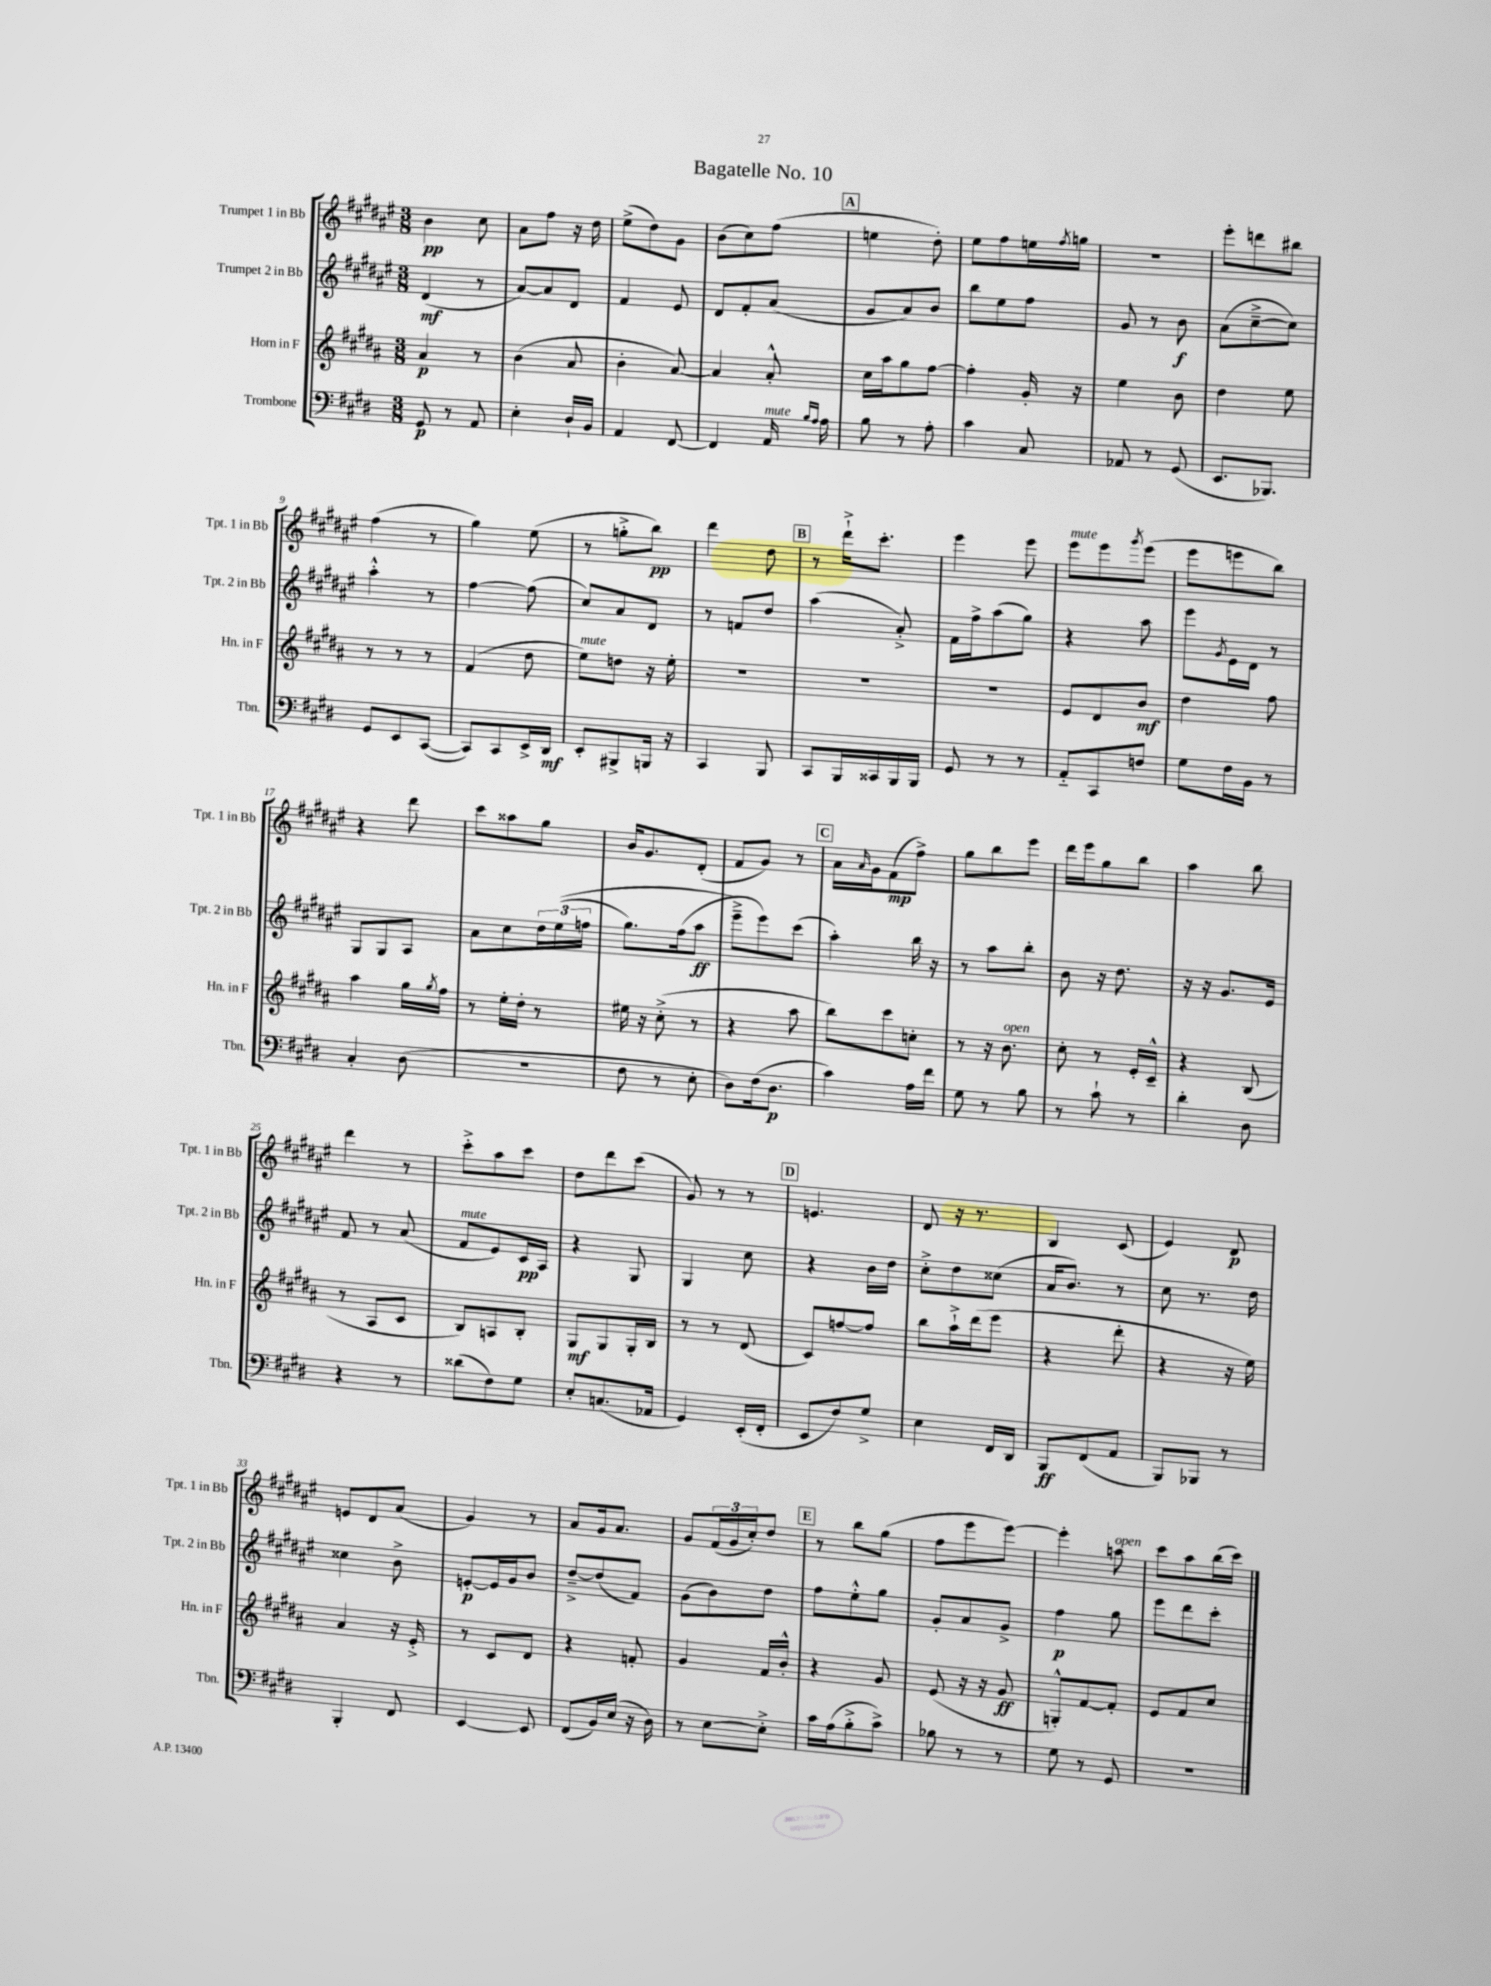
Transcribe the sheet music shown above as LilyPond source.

\header { title = "Bagatelle No. 10" }
<<
\new StaffGroup <<
\new Staff = "s0" \with { instrumentName = "Trumpet 1 in Bb" shortInstrumentName = "Tpt. 1 in Bb" } {
    \clef treble \key fis \major \numericTimeSignature \time 3/8
    b'4\pp cis''8 |
    ais'8 fis''8 r16 dis''16 |
    eis''8->( dis''8) gis'8 |
    b'8( cis''8) fis''8( |
    \mark \markup { \box "A" } e''4 dis''8-.) |
    eis''8 fis''8 e''16 \acciaccatura { fis''8 } g''16 |
    R4. |
    eis'''8-. d'''8 bis''8 |
    fis''4( r8 |
    gis''4) eis''8( |
    r8 g''8-.-> b''8\pp) |
    dis'''4 dis''8 |
    \mark \markup { \box "B" } r8 dis'''16-!-> cis'''8.-. |
    eis'''4 eis'''8 |
    eis'''8^\markup { \italic "mute" } eis'''8 \acciaccatura { gis'''8 } eis'''8( |
    eis'''8 e'''8 b''8) |
    r4 dis'''8 |
    cis'''8 aisis''8 gis''8 |
    b'16 gis'8. dis'8-.( |
    fis'8 gis'8) r8 |
    \mark \markup { \box "C" } ais'16 \grace { ais'16 } gis'16 fis'8\mp( fis''8->) |
    gis''8 b''8 eis'''8 |
    dis'''16 eis'''16 gis''8 b''8 |
    ais''4 b''8 |
    dis'''4 r8 |
    cis'''8-.-> ais''8 cis'''8 |
    dis''8 dis'''8 cis'''8( |
    gis'8) r8 r8 |
    \mark \markup { \box "D" } e'4. |
    dis'8 r16 r8. |
    b4 cis'8( |
    eis'4) dis'8\p |
    e'8 dis'8 ais'8( |
    gis'4) r8 |
    ais'8 gis'16 ais'8. |
    gis'8 \tuplet 3/2 { fis'16( gis'16 cis''16-.) } dis''8 |
    \mark \markup { \box "E" } r8 b''8 gis''8( |
    fis''8 eis'''8 eis'''8~) |
    eis'''4-. a''8^\markup { \italic "open" } |
    cis'''8 ais''8 b''16( cis'''16) \bar "|." |
}
\new Staff = "s1" \with { instrumentName = "Trumpet 2 in Bb" shortInstrumentName = "Tpt. 2 in Bb" } {
    \clef treble \key fis \major \numericTimeSignature \time 3/8
    dis'4\mf( r8 |
    ais'8~) ais'8 dis'8 |
    fis'4 eis'8 |
    dis'8 fis'8-. ais'8( |
    \mark \markup { \box "A" } gis'8 ais'8) b'8 |
    b''8 eis''8 fis''8 |
    gis'8 r8 b'8\f |
    ais'8( cis''8~---> cis''8) |
    ais''4-.-^ r8 |
    fis''4~ fis''8( |
    cis''8) ais'8 dis'8 |
    r8 f'8 dis''8 |
    \mark \markup { \box "B" } ais''4( ais'8-.->) |
    fis'16 fis''16-> ais''8( gis''8) |
    r4 ais''8 |
    eis'''8 \acciaccatura { gis'8 } eis'16 dis'16 r8 |
    gis8 gis8 ais8 |
    ais'8 cis''8 \tuplet 3/2 { dis''16 eis''16(\( f''16 } |
    gis''8.) fis''16( ais''8\ff |
    eis'''8--->\) eis'''8) cis'''8( |
    \mark \markup { \box "C" } ais''4-.) b''16 r16 |
    r8 ais''8 b''8-. |
    b'8 r16 dis''8. |
    r16 r16 gis'8. eis'16 |
    fis'8 r8 ais'8( |
    fis'8^\markup { \italic "mute" } eis'8) cis'16\pp ais16 |
    r4 gis8 |
    gis4 cis''8 |
    \mark \markup { \box "D" } r4 b'16 dis''16 |
    cis''8-.-> dis''8 cisis''8( |
    ais'16 b'8.) r8 |
    cis''8 r8. dis''16 |
    cisis''4 b'8-> |
    e'8~-.\p e'16 gis'16 b'8 |
    dis''8~---> dis''8( fis'8) |
    gis'8( b'8) dis''8 |
    \mark \markup { \box "E" } fis''8 eis''8-.-^ gis''8 |
    gis'8-. ais'8 gis'8-> |
    fis''4\p gis''8 |
    eis'''8 dis'''8 cis'''8-. \bar "|." |
}
\new Staff = "s2" \with { instrumentName = "Horn in F" shortInstrumentName = "Hn. in F" } {
    \clef treble \key b \major \numericTimeSignature \time 3/8
    ais'4\p r8 |
    b'4( ais'8 |
    b'4-. ais'8~) |
    ais'4 ais'8-.-^ |
    \mark \markup { \box "A" } cis''16 ais''16 gis''8 fis''8~ |
    fis''4-. gis'16-. r16 |
    e''4 b'8 |
    dis''4 e''8 |
    r8 r8 r8 |
    fis'4( dis''8 |
    e''8^\markup { \italic "mute" }) d''8 r16 e''16-. |
    R4. |
    \mark \markup { \box "B" } R4. |
    R4. |
    e'8 dis'8 b'8\mf |
    dis''4 fis''8 |
    ais''4 gis''16 \acciaccatura { gis''8 } fis''16 |
    r8 e''16-. dis''16-. r8 |
    eis''16 r16 cis''8-.->( r8 |
    r4 ais''8 |
    \mark \markup { \box "C" } b''8) cis'''8 c''8-. |
    r8 r16 b'8.^\markup { \italic "open" } |
    cis''8-. r8 e'16-. cis'16---^ |
    r4 b8( |
    r8 ais8 cis'8 |
    b8) a8 b8-. |
    gis8\mf gis8 gis16-. b16 |
    r8 r8 dis'8( |
    \mark \markup { \box "D" } cis'8) f''8~ f''8 |
    b''8 ais''16-!-> dis'''16( e'''8 |
    r4 dis'''8-. |
    r4 r16 e''16) |
    ais'4 r16 e'16-.-> |
    r8 cis'8 dis'8 |
    r4 f'8-. |
    gis'4 fis'16 b'16-.-^ |
    \mark \markup { \box "E" } r4 gis'8 |
    e'8( r16 r16 gis'8\ff |
    g8-.-^) fis'8~ fis'8-. |
    e'8 fis'8 cis''8 \bar "|." |
}
\new Staff = "s3" \with { instrumentName = "Trombone" shortInstrumentName = "Tbn." } {
    \clef bass \key e \major \numericTimeSignature \time 3/8
    gis,8\p r8 a,8 |
    e4-. dis16-! b,16 |
    a,4 fis,8~ |
    fis,4 a,16^\markup { \italic "mute" } \grace { b16 a16 } a16 |
    \mark \markup { \box "A" } b8 r8 a8-. |
    cis'4 cis8 |
    aes,8 r8 gis,8( |
    e,8. bes,,8.) |
    gis,8 e,8 cis,8~( |
    cis,8) cis,8 e,16-> dis,16\mf |
    e,8-. bis,,8-> b,,16 r16 |
    cis,4 b,,8 |
    \mark \markup { \box "B" } cis,8 b,,16 cisis,16 b,,16 b,,16 |
    gis,8 r8 r8 |
    a,8-_ cis,8 f8 |
    gis8 fis16 b,16 r8 |
    cis4-. dis8( |
    R4. |
    fis8 r8 e8-. |
    dis8) fis16( dis8.\p |
    \mark \markup { \box "C" } cis'4) a16 fis'16 |
    gis8 r8 b8 |
    r8 cis'8-! r8 |
    dis'4-. dis8 |
    r4 r8 |
    disis'8( fis8) gis8 |
    e8-. c8.( aes,16 |
    gis,4) e,16-.( fis,16-. |
    \mark \markup { \box "D" } e,8 fis8) gis8-> |
    e4 fis,16 dis,16 |
    b,,8\ff fis,8( a,8 |
    b,,8) bes,,8 r8 |
    b,,4-. fis,8 |
    e,4~ e,8 |
    fis,8( b,16) e16( r16 dis16) |
    r8 e8~ e8-.-> |
    \mark \markup { \box "E" } cis'16 a16( b8-.-> cis'8->) |
    bes8 r8 r8 |
    gis8 r8 gis,8 |
    R4. \bar "|." |
}
>>
>>
